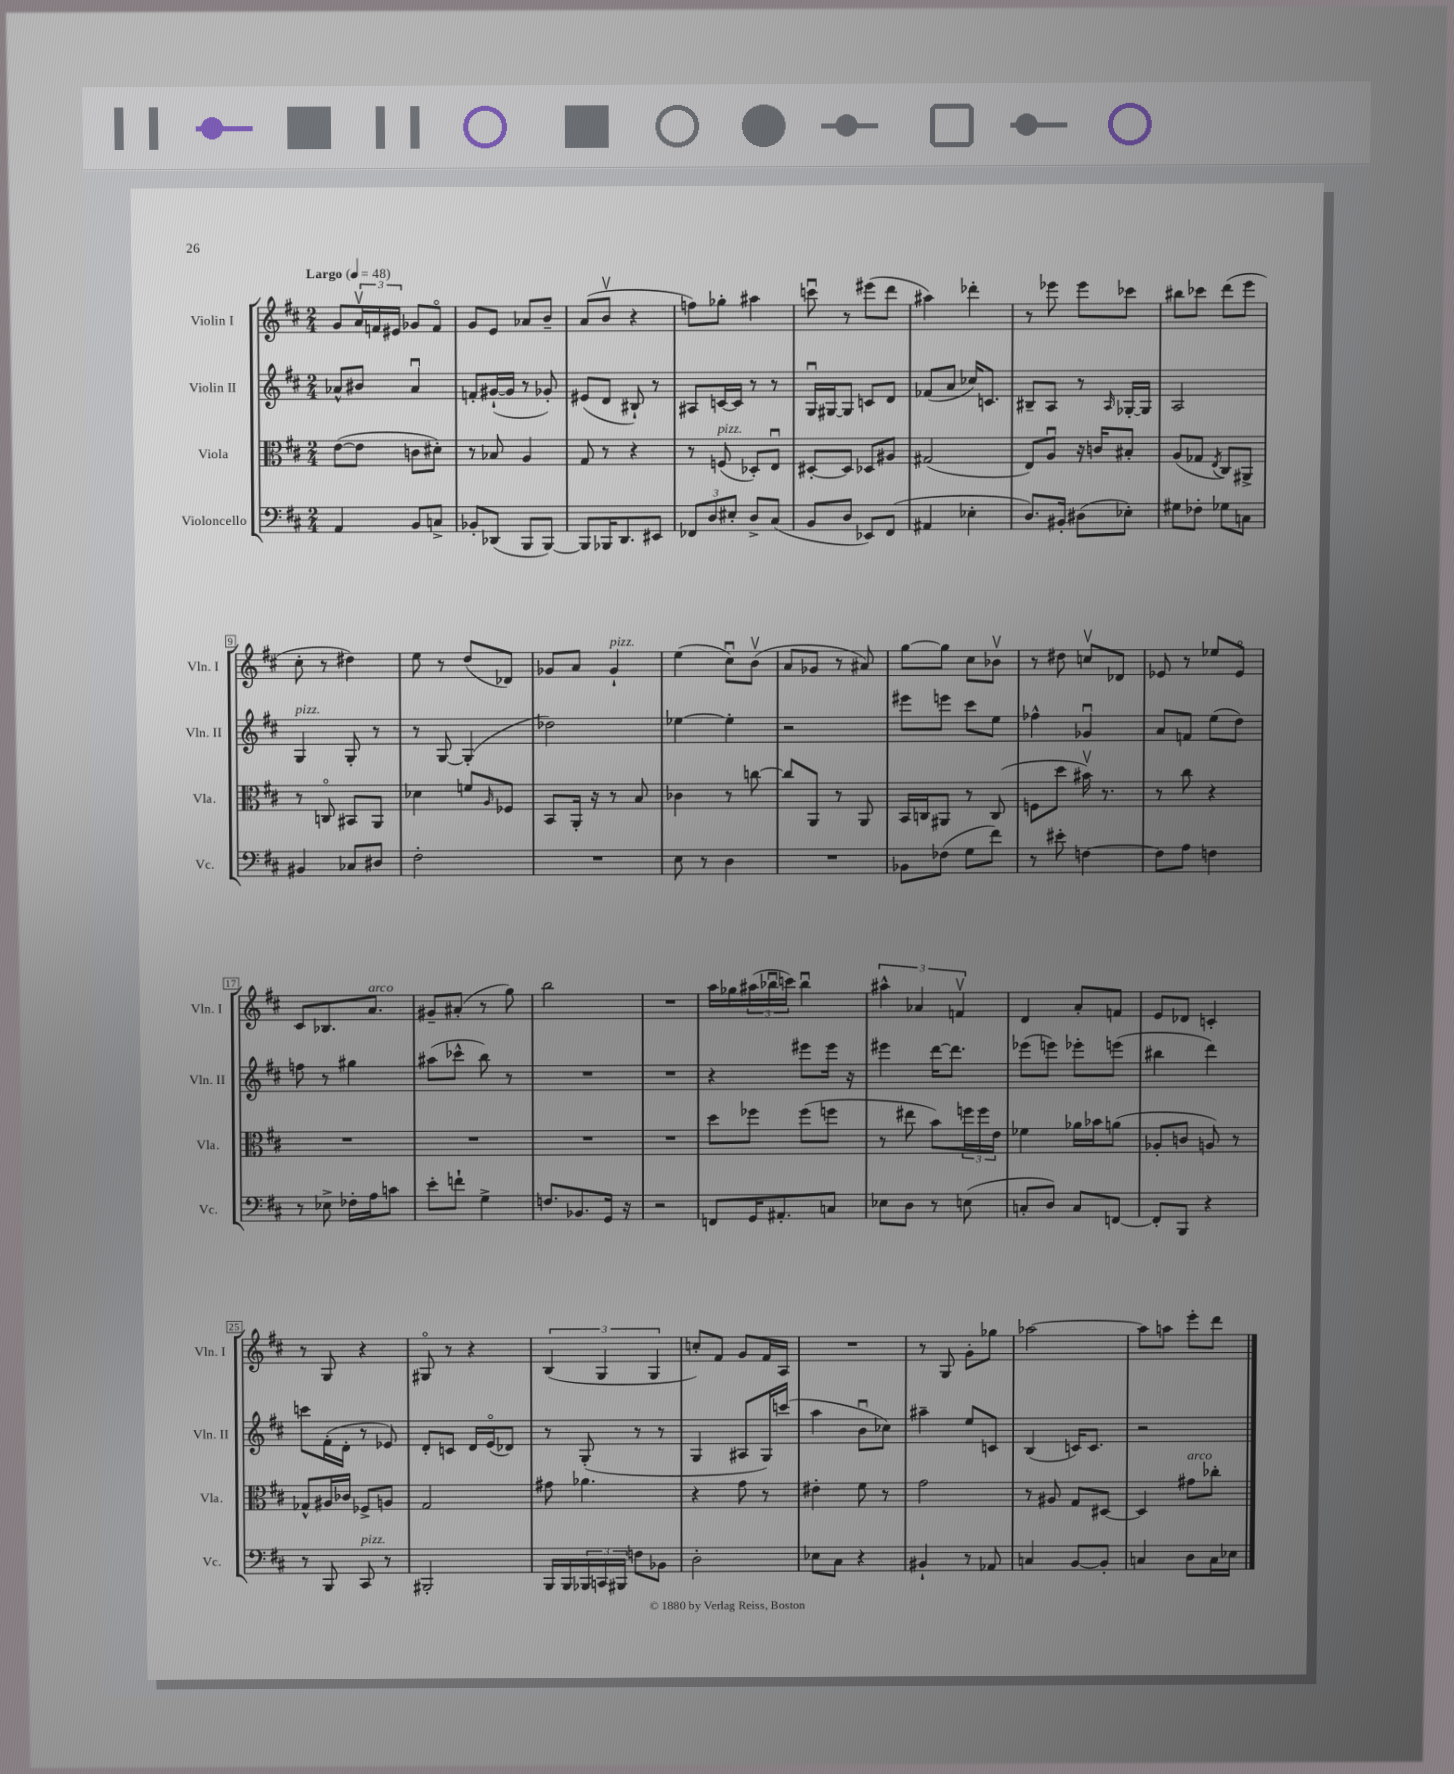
<<
\new StaffGroup <<
\new Staff = "s0" \with { instrumentName = "Violin I" shortInstrumentName = "Vln. I" } {
    \clef treble \key d \major \numericTimeSignature \time 2/4 \tempo "Largo" 4 = 48
    g'8 \tuplet 3/2 { a'16\upbow f'16 eis'16 } ges'8 f'8\flageolet |
    g'8 e'8 aes'8 b'8-- |
    a'8( b'8\upbow r4 |
    f''8) ges''8-. ais''4 |
    c'''8\downbow r8 eis'''8( d'''8 |
    ais''4) des'''4-. |
    r8 ees'''8 ees'''8 ces'''8 |
    bis''8 ces'''8 d'''8( e'''8 |
    cis''8-. r8 dis''4) |
    e''8 r8 d''8( des'8) |
    ges'8 a'8 ges'4-!^\markup { \italic "pizz." } |
    e''4( cis''8\downbow) b'8\upbow( |
    a'8 ges'8 r8 ais'8) |
    g''8~ g''8 cis''8 bes'8\upbow |
    r8 dis''8 c''8\upbow des'8 |
    ees'8 r8 ees''8 ees'8\flageolet |
    cis'8 bes8. a'8.^\markup { \italic "arco" } |
    gis'8-- ais'8-.( r8 g''8) |
    b''2 |
    R2 |
    a''16 ges''16 \tuplet 3/2 { ais''16( bes''16\downbow c'''16) } bes''4\downbow |
    \tuplet 3/2 { ais''4-^ aes'4 f'4\upbow } |
    d'4 a'8-. f'8 |
    e'8 des'8 c'4-. |
    r8 g8 r4 |
    gis8\flageolet r8 r4 |
    \tuplet 3/2 { b4( g4 g4 } |
    c''8-.) fis'8 g'8 fis'16 a16 |
    R2 |
    r8 g8 g'8-. ges''8 |
    aes''2~ |
    aes''8 a''8 e'''8-. d'''8 \bar "|." |
}
\new Staff = "s1" \with { instrumentName = "Violin II" shortInstrumentName = "Vln. II" } {
    \clef treble \key d \major \numericTimeSignature \time 2/4
    aes'8-^ bis'8 aes'4\downbow |
    f'8-. gis'16~-!( gis'16 r8 ges'8-.) |
    eis'8( d'8 bis8-!) r8 |
    ais8 c'16~ c'16 r8 r8 |
    g16\downbow gis16~ gis8 c'8 d'8 |
    fes'8( a'8 ces''16) c'8. |
    bis8-- a8 r8 \grace { a16 } ges16~-. ges16 |
    a2 |
    g4^\markup { \italic "pizz." } g8-. r8 |
    r8 g8~ g4-.( |
    des''2) |
    ees''4~ ees''4-. |
    r2 |
    eis'''8 e'''8 cis'''8 e''8 |
    fes''4-^ ges'4\downbow |
    a'8 f'8 e''8( d''8) |
    f''8 r8 gis''4 |
    ais''8( ces'''8-^ b''8) r8 |
    R2 |
    R2 |
    r4 eis'''8 eis'''16 r16 |
    eis'''4 d'''16~ d'''8. |
    ees'''8( e'''8) ees'''8-. e'''8( |
    bis''4 d'''4) |
    c'''8 fis'16-.( d'16-. r8 ees'8) |
    d'8-. c'8 d'16 e'16\flageolet( des'8) |
    r8 g8-.( r8 r8 |
    g4 ais8 g16) c'''16( |
    a''4 b'8\downbow ces''8) |
    ais''4-- e''8 c'8 |
    b4( c'16) c'8. |
    r2 \bar "|." |
}
\new Staff = "s2" \with { instrumentName = "Viola" shortInstrumentName = "Vla." } {
    \clef alto \key d \major \numericTimeSignature \time 2/4
    e'8~( e'8 c'8 dis'8-.) |
    r8 bes8 a4 |
    g8 r8 r4 |
    r8 f8^\markup { \italic "pizz." }( des8-.) e8\downbow |
    dis8~-. dis8 des8 ais8 |
    gis2( |
    e8) a8\downbow r16 c'16 bis8-. |
    a8( ges8 \acciaccatura { e8 } cis8) ais,8-> |
    r8 c8\flageolet bis,8 a,8 |
    des'4 f'8 \grace { a16 } fes8 |
    b,8 a,16-. r16 r8 b8 |
    ces'4 r8 c''8~ |
    c''8 a,8 r8 a,8 |
    b,16 c16 ais,8 r8 c8( |
    f8 d''8 bis'16\upbow) r8. |
    r8 cis''8 r4 |
    R2 |
    R2 |
    R2 |
    R2 |
    d''8 fes''8 fes''8( f''8 |
    r8 eis''8 b'8) \tuplet 3/2 { f''16 f''16 e'16 } |
    fes'4 aes'16 bes'16 a'8( |
    aes8-. c'8 a8) r8 |
    ges8-^ ais16 ces'16 fes8-> a8 |
    g2 |
    gis'8 aes'4. |
    r4 g'8 r8 |
    eis'4-. fis'8 r8 |
    g'2 |
    r8 ais8 g8 dis8~ |
    dis4 gis'8^\markup { \italic "arco" } ces''8-. \bar "|." |
}
\new Staff = "s3" \with { instrumentName = "Violoncello" shortInstrumentName = "Vc." } {
    \clef bass \key d \major \numericTimeSignature \time 2/4
    a,4 b,8 c8-> |
    bes,8-. des,8( b,,8 b,,8~) |
    b,,8 bes,,16 d,8. eis,8 |
    \tuplet 3/2 { fes,8 d8 eis8-. } d8-> cis8( |
    b,8 d8 ees,8) fis,8( |
    ais,4 ees4-. |
    d8.) bis,16-. dis8( ees8-.) |
    gis8 fes8-. ges8 c8 |
    bis,4 ces8 dis8 |
    fis2-. |
    R2 |
    e8 r8 d4 |
    R2 |
    bes,8 fes8( g8 fis'8) |
    r8 eis'8-. f4~ |
    f8 a8 f4 |
    r8 ees8-> fes16-. a16 c'8 |
    e'8-. f'8-! g4-> |
    f8. bes,8. g,16 r16 |
    r2 |
    f,8 g,16 ais,8.-. c8 |
    ees8 d8 r8 e8( |
    c8-. d8) c8 f,8~ |
    f,8-. b,,8 r4 |
    r8 b,,8 cis,8^\markup { \italic "pizz." } r8 |
    bis,,2-. |
    b,,16 b,,16 \tuplet 3/2 { bes,,16 c,16 bis,,16 } f8 bes,8 |
    d2-. |
    ees8 cis8 r4 |
    bis,4-! r8 aes,8 |
    c4 b,8~ b,8-. |
    c4 d8 c16 ees16 \bar "|." |
}
>>
>>
\layout { \context { \Score \override BarNumber.stencil = #(make-stencil-boxer 0.1 0.3 ly:text-interface::print) } }
